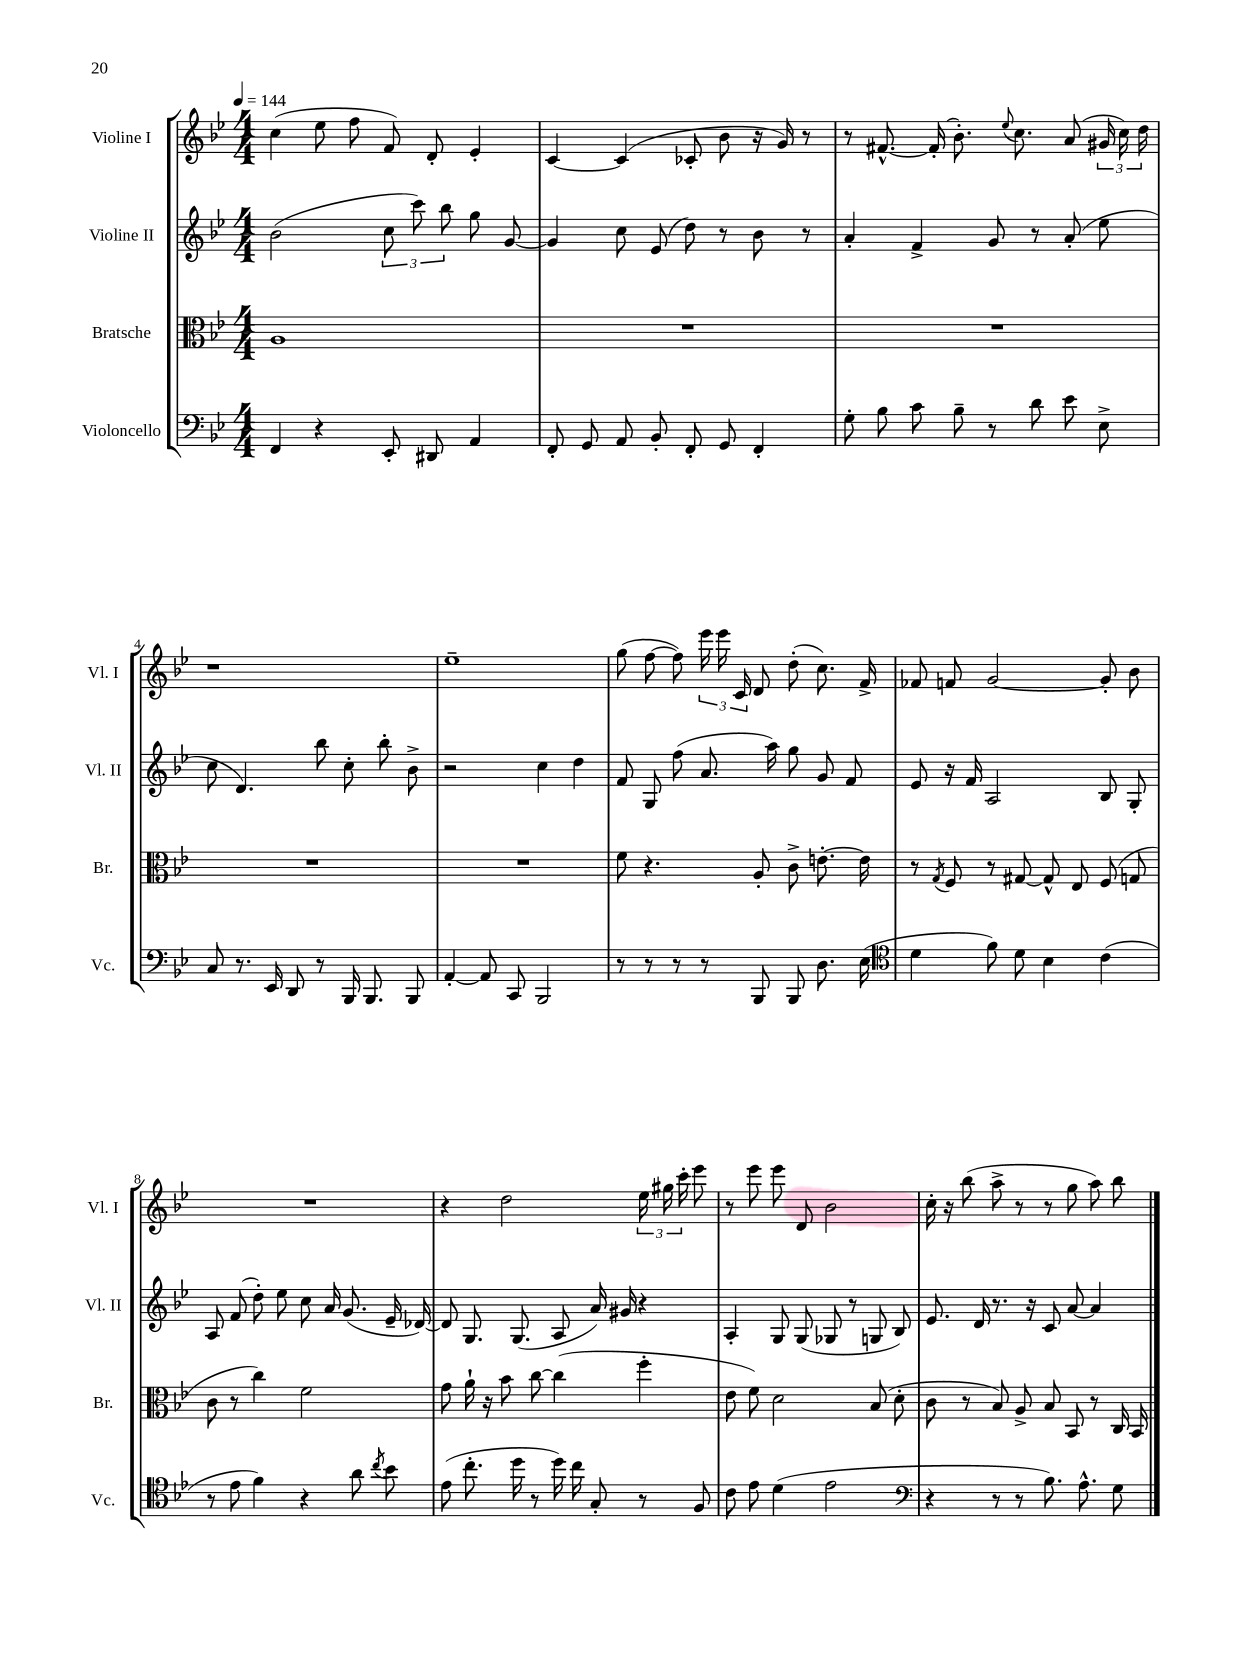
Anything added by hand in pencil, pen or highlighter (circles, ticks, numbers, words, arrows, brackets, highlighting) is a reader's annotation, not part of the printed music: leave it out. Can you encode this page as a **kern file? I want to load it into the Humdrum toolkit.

**kern	**kern	**kern	**kern
*staff4	*staff3	*staff2	*staff1
*clefF4	*clefC3	*clefG2	*clefG2
*k[b-e-]	*k[b-e-]	*k[b-e-]	*k[b-e-]
*M4/4	*M4/4	*M4/4	*M4/4
*MM144	*MM144	*MM144	*MM144
4FF	1A	(2b-	(4cc
4r	.	.	8ee-
.	.	.	8ff
8EE-'	.	12cc	8f)
.	.	12ccc)	.
8DD#	.	.	8d'
.	.	12bb-	.
4AA	.	8gg	4e-'
.	.	[8g	.
=	=	=	=
8FF'	1r	4g]	[4c
8GG	.	.	.
8AA	.	8cc	(4c]
8BB-'	.	(8e-	.
8FF'	.	8dd)	8c-'
8GG	.	8r	8b-
4FF'	.	8b-	16r
.	.	.	16g)
.	.	8r	8r
=	=	=	=
8G'	1r	4a'	8r
8B-	.	.	[8.f#^^
8c	.	4f^	.
.	.	.	(16f#']
8B-~	.	.	8.b-')
8r	.	8g	.
.	.	.	8qqee-
.	.	.	8.cc
8d	.	8r	.
8e-	.	(8a'	(8a
8E-^	.	8ee-	24g#
.	.	.	24cc)
.	.	.	24dd
=	=	=	=
8C	1r	8cc	1r
8.r	.	4.d)	.
16EE-	.	.	.
8DD	.	.	.
8r	.	8bb-	.
16BBB-	.	8cc'	.
8.BBB-	.	.	.
.	.	8bb-'	.
8BBB-	.	8b-^	.
=	=	=	=
[4AA'	1r	2r	1ee-~
8AA]	.	.	.
8CC	.	.	.
2BBB-	.	4cc	.
.	.	4dd	.
=	=	=	=
8r	8f	8f	(8gg
8r	4.r	8G	[8ff
8r	.	(8ff	8ff])
8r	.	8.a	24eee-
.	.	.	24eee-
.	.	.	24c
8BBB-	8A'	.	8d
.	.	16aa)	.
8BBB-	8c^	8gg	(8dd'
8.D	[8.e'	8g	8.cc)
.	.	8f	.
(16E-	16e]	.	16f^
=	=	=	=
*clefC4	*	*	*
4d	8r	8e-	8f-
.	8qG	.	.
.	8F	16r	8f
.	.	16f	.
8f)	8r	2A	[2g
8d	[8G#	.	.
4B-	8G#^^]	.	.
.	8E-	.	.
(4c	(8F	8B-	8g']
.	8G	8G'	8b-
=	=	=	=
8r	8c	8A	1r
8e-	8r	(8f	.
4f)	4cc)	8dd')	.
.	.	8ee-	.
4r	2f	8cc	.
.	.	16a	.
.	.	(8.g	.
8a	.	.	.
8qcc	.	.	.
8b-	.	16e-~	.
.	.	[16d-)	.
=	=	=	=
(8e-	8g	8d-]	4r
8.cc'	16a`	8.G	.
.	16r	.	.
.	8b-	.	2dd
16dd	.	(8.G	.
8r	[8cc	.	.
16dd)	(4cc]	8A	.
16cc	.	.	.
8G'	.	16a)	.
.	.	16g#	.
8r	4ff'	4r	24ee-
.	.	.	24gg#
.	.	.	24ccc'
8F	.	.	8eee-
=	=	=	=
8c	8e-	4A'	8r
8e-	8f)	.	8eee-
(4d	2d	8G	8eee-
.	.	(8G	8d
2e-	.	8G-	2b-
.	.	8r	.
.	(8B-	8G	.
.	8d'	8B-)	.
=	=	=	=
*clefF4	*	*	*
4r	8c	8.e-	16cc'
.	.	.	16r
.	8r	.	(8bb-
.	.	16d	.
8r	8B-)	8.r	8aa^
8r	8A^	.	8r
.	.	16r	.
8.B-)	8B-	8c	8r
.	8BB-	[8a	8gg
8.A^^	.	.	.
.	8r	4a]	8aa)
8G	16C	.	8bb-
.	16BB-	.	.
==	==	==	==
*-	*-	*-	*-
